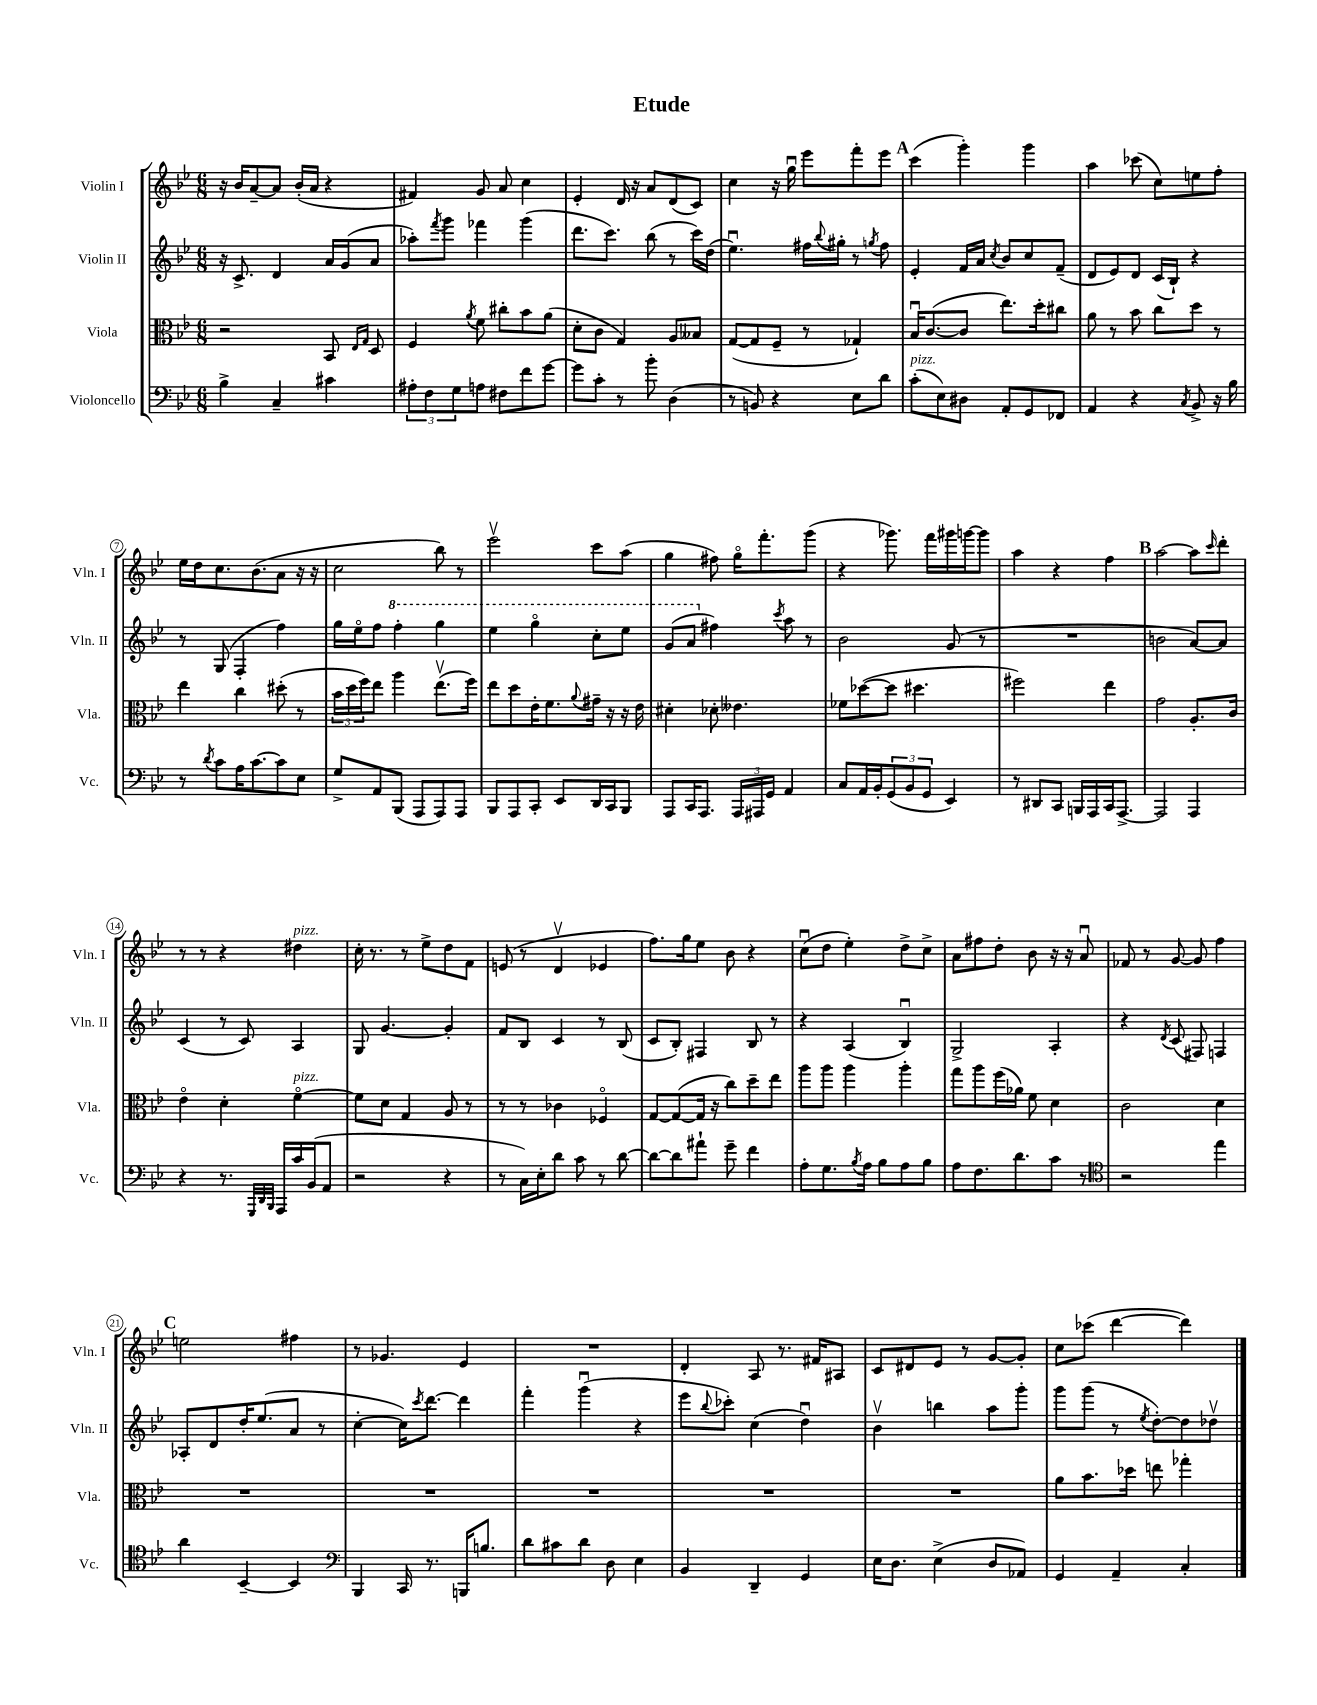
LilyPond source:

\header { title = "Etude" }
<<
\new StaffGroup <<
\new Staff = "s0" \with { instrumentName = "Violin I" shortInstrumentName = "Vln. I" } {
    \clef treble \key bes \major \numericTimeSignature \time 6/8
    r16 bes'16 a'8~-- a'8 bes'16-.( a'16 r4 |
    fis'4) g'8 a'8 c''4 |
    ees'4-. d'16 r16 a'8 d'8( c'8) |
    c''4 r16 g''16\downbow ees'''8 f'''8-. ees'''8 |
    \mark \markup { \bold "A" } c'''4( g'''4-.) g'''4 |
    a''4 ces'''8( c''8) e''8 f''8-. |
    ees''16 d''16 c''8. bes'8.( a'8 r16 r16 |
    c''2 bes''8) r8 |
    ees'''2\upbow c'''8 a''8( |
    g''4 fis''8) g''16\flageolet f'''8.-. g'''8( |
    r4 ges'''8.) f'''16 gis'''16 g'''16~ g'''8 |
    a''4 r4 f''4 |
    \mark \markup { \bold "B" } a''2~ a''8 \grace { c'''16 } d'''8-. |
    r8 r8 r4 dis''4^\markup { \italic "pizz." } |
    c''16-. r8. r8 ees''8-> d''8 f'8 |
    e'8( r8 d'4\upbow ees'4 |
    f''8.) g''16 ees''8 bes'8 r4 |
    c''8\downbow( d''8 ees''4-.) d''8-> c''8-> |
    a'8 fis''8 d''8-. bes'8 r16 r16 a'8\downbow |
    fes'8 r8 g'8~ g'8 f''4 |
    \mark \markup { \bold "C" } e''2 fis''4 |
    r8 ges'4. ees'4 |
    R2. |
    d'4-. a8 r8. fis'16 ais8 |
    c'8 dis'8 ees'8 r8 g'8~ g'8-. |
    c''8 ces'''8( d'''4~ d'''4) \bar "|." |
}
\new Staff = "s1" \with { instrumentName = "Violin II" shortInstrumentName = "Vln. II" } {
    \clef treble \key bes \major \numericTimeSignature \time 6/8
    r16 c'8.-> d'4 a'16 g'16( a'8 |
    aes''8-.) \acciaccatura { f'''8 } g'''8 fes'''4 g'''4( |
    d'''8. c'''8.) bes''8( r8 c'''16) d''16( |
    ees''4.\downbow) fis''16 \appoggiatura { bes''8 } gis''16-. r8 \acciaccatura { g''8 } fis''8 |
    \mark \markup { \bold "A" } ees'4-. f'16 a'16 \acciaccatura { c''8 } bes'8 c''8 f'8--( |
    d'8 ees'8) d'8 c'16( bes16-!) r4 |
    r8 g8( f4-. f''4) |
    g''16 ees''16\flageolet f''8 \ottava #1 f'''4-. g'''4 |
    ees'''4 g'''4\flageolet c'''8-. ees'''8 |
    g''8( a''8 \ottava #0 fis''4) \acciaccatura { c'''8 } a''8 r8 |
    bes'2 g'8( r8 |
    R2. |
    \mark \markup { \bold "B" } b'2 a'8~) a'8 |
    c'4( r8 c'8) a4 |
    g8 g'4.~ g'4-. |
    f'8 bes8 c'4 r8 bes8( |
    c'8 bes8-.) fis4 bes8 r8 |
    r4 a4( bes4\downbow) |
    g2-> a4-. |
    r4 \acciaccatura { d'8 } c'8( fis8) f4 |
    \mark \markup { \bold "C" } aes8-. d'8 d''16-. ees''8.( a'8 r8 |
    c''4~-. c''16) \acciaccatura { c'''8 } d'''8.~ d'''4 |
    f'''4-. g'''4\downbow( r4 |
    ees'''8 \appoggiatura { bes''8 } ces'''8-.) c''4( d''4\downbow) |
    bes'4\upbow b''4 a''8 g'''8-. |
    g'''8 g'''8( r8 \acciaccatura { ees''8 } d''8~-.) d''8 des''8\upbow \bar "|." |
}
\new Staff = "s2" \with { instrumentName = "Viola" shortInstrumentName = "Vla." } {
    \clef alto \key bes \major \numericTimeSignature \time 6/8
    r2 bes,8 \grace { ees16 g16 } d8 |
    f4 \acciaccatura { a'8 } f'8 cis''8-. bes'8 a'8( |
    d'8-. c'8 g4) a8 beses8 |
    g8~( g8 f8-- r8 ges4-!) |
    \mark \markup { \bold "A" } bes16\downbow c'8.~( c'8 ees''8.) d''16-. cis''8 |
    a'8 r8 bes'8 c''8 d''8 r8 |
    ees''4 c''4 dis''8-.( r8 |
    \tuplet 3/2 { bes'16 d''16 f''16) } ees''8 a''4 ees''8.\upbow( f''16) |
    ees''8 d''8 ees'16-. f'8. \appoggiatura { a'8 } gis'16-- r16 r16 ees'16 |
    dis'4-. des'8-. eeses'4. |
    fes'8 des''8~( des''8 dis''4. |
    fis''2) ees''4 |
    \mark \markup { \bold "B" } g'2 a8.-. c'16 |
    ees'4\flageolet d'4-. f'4~\flageolet^\markup { \italic "pizz." } |
    f'8 d'8 g4 a8 r8 |
    r8 r8 ces'4 fes4\flageolet |
    g8~ g8~( g16 r16 c''8) d''8-- ees''8 |
    a''8 a''8 a''4 a''4-. |
    g''8 a''8 f''16( aes'16) f'8 d'4 |
    c'2 d'4 |
    \mark \markup { \bold "C" } R2. |
    R2. |
    R2. |
    R2. |
    R2. |
    a'8 bes'8. des''16 e''8 ges''4-. \bar "|." |
}
\new Staff = "s3" \with { instrumentName = "Violoncello" shortInstrumentName = "Vc." } {
    \clef bass \key bes \major \numericTimeSignature \time 6/8
    bes4-> c4-- cis'4 |
    \tuplet 3/2 { ais8-. f8 g8 } a8 fis8 f'8 g'8~ |
    g'8 c'8-. r8 bes'8-. d4( |
    r8 b,8) r4 ees8 d'8 |
    \mark \markup { \bold "A" } c'8-.^\markup { \italic "pizz." }( ees8) dis8 a,8-. g,8 fes,8 |
    a,4 r4 \acciaccatura { c8 } bes,8-> r16 bes16 |
    r8 \acciaccatura { d'8 } c'8 a16 c'8.~ c'8 ees8 |
    g8-> a,8 bes,,8( a,,8 a,,8) a,,8 |
    bes,,8 a,,8 c,8-. ees,8 d,16 c,16 bes,,8 |
    a,,8 c,16 a,,8. \tuplet 3/2 { a,,16 ais,,16 g,16 } a,4 |
    c8 a,16 bes,16-. \tuplet 3/2 { g,8( bes,8 g,8 } ees,4) |
    r8 dis,8 c,8 b,,16 a,,16 c,16 a,,8.~-> |
    \mark \markup { \bold "B" } a,,2 a,,4 |
    r4 r8. \grace { g,,32 d,32 bes,,32 } a,,16 c'16 bes,16( a,8 |
    r2 r4 |
    r8 c16) ees16-. d'8 c'8 r8 d'8~ |
    d'8~ d'8 ais'8-! g'8-- f'4 |
    a8-. g8. \acciaccatura { bes8 } a16 bes8 a8 bes8 |
    a8 f8. d'8. c'8 r8 |
    \clef tenor r2 ees''4 |
    \mark \markup { \bold "C" } a'4 bes,4~-- bes,4 |
    \clef bass bes,,4 c,16 r8. b,,16 b8. |
    d'8 cis'8 d'8 d8 ees4 |
    bes,4 d,4-- g,4 |
    ees16 d8. ees4->( d8 aes,8) |
    g,4 a,4-- c4-. \bar "|." |
}
>>
>>
\layout { \context { \Score \override BarNumber.stencil = #(make-stencil-circler 0.1 0.3 ly:text-interface::print) } }
